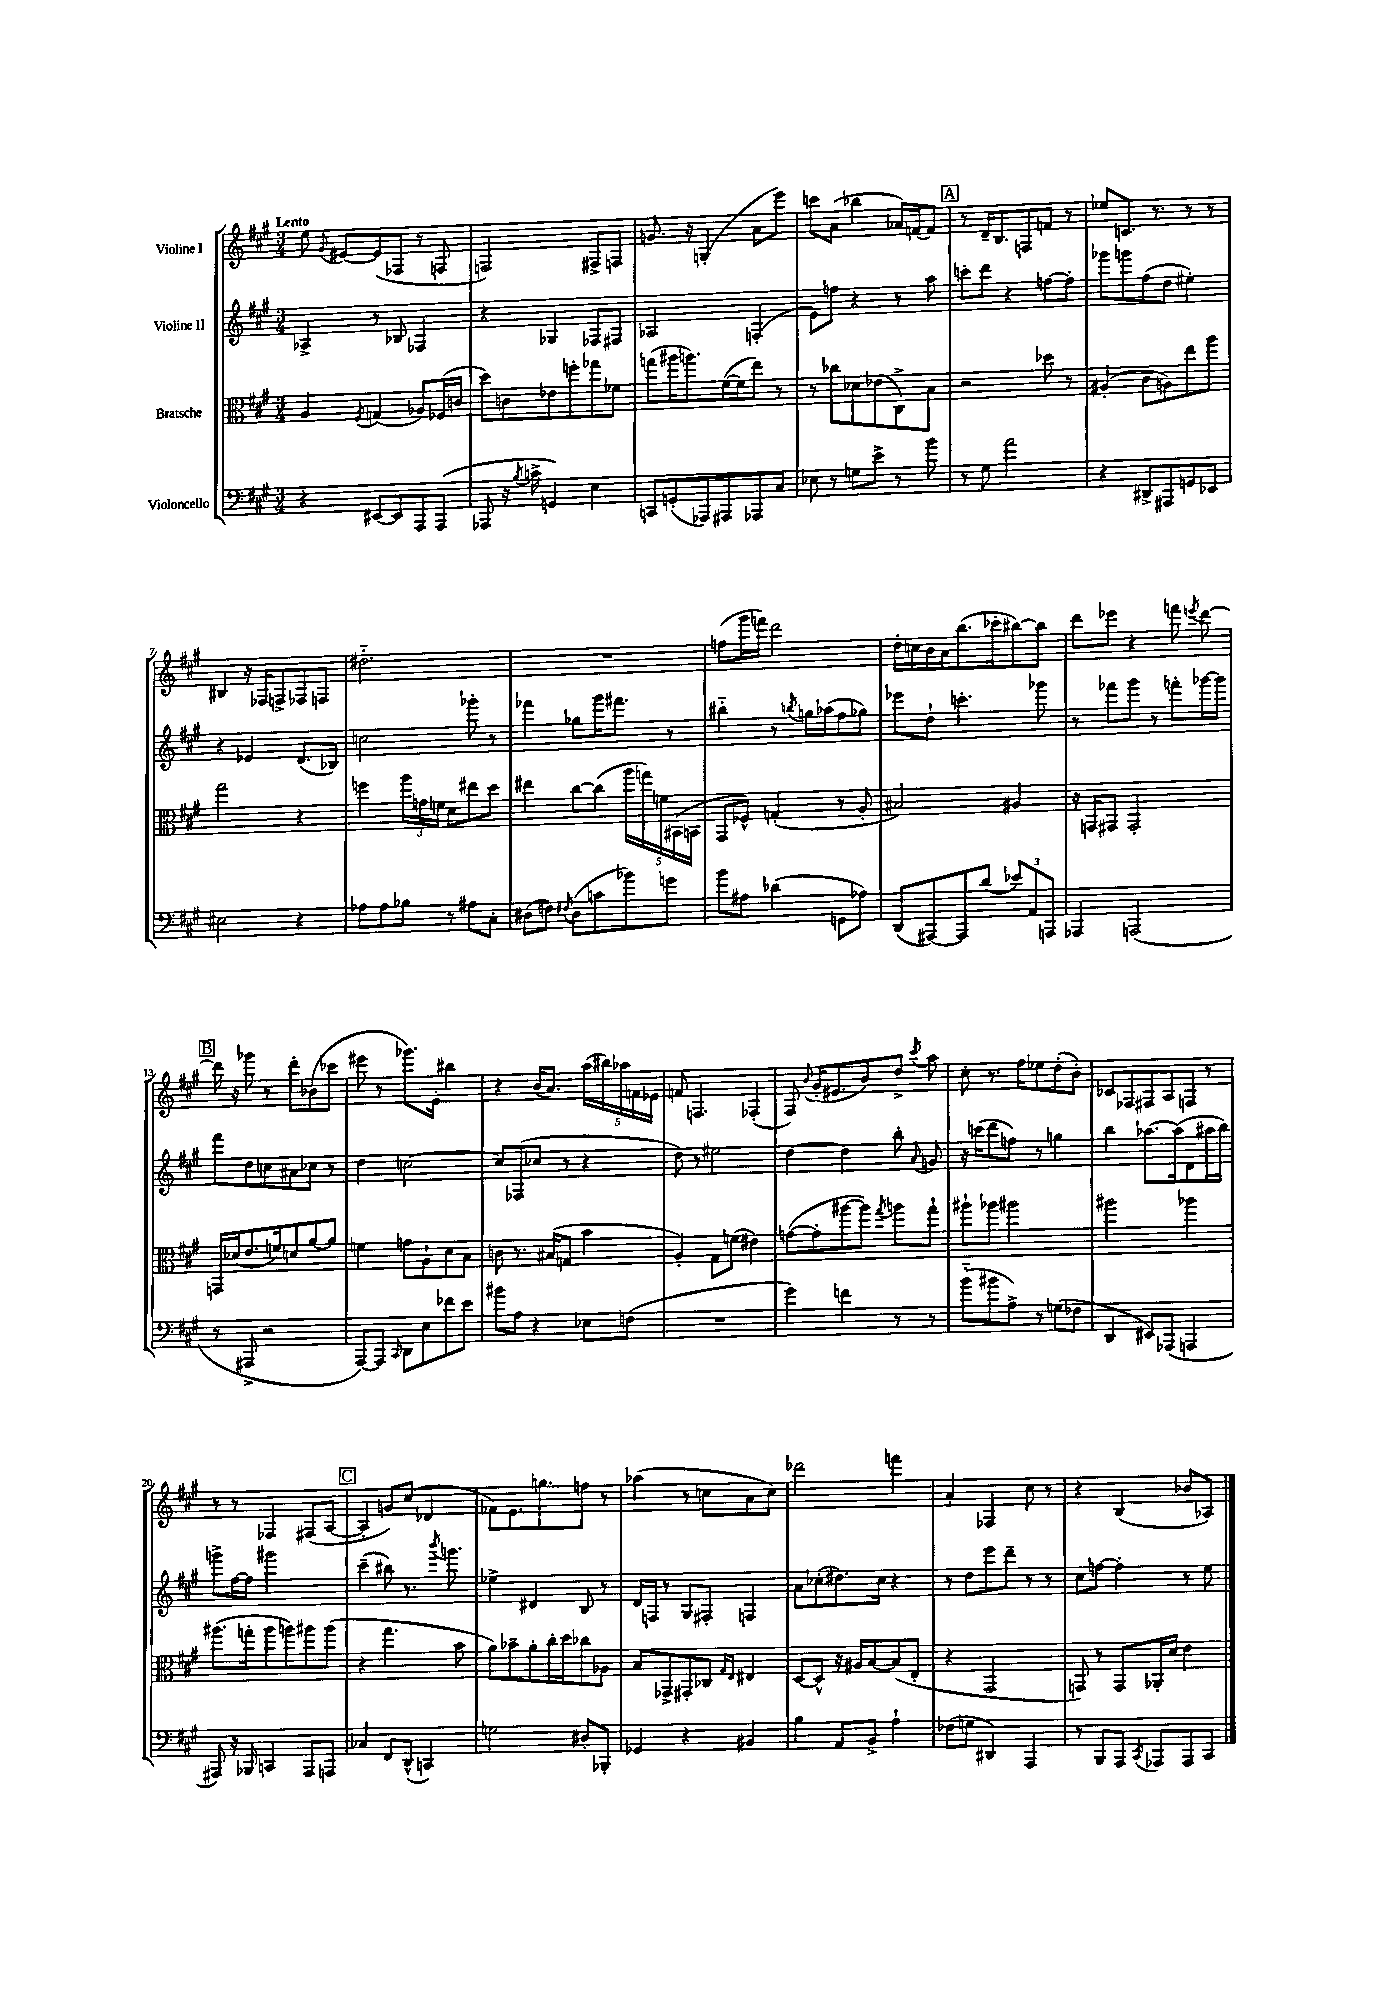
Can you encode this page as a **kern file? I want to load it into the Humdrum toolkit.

**kern	**kern	**kern	**kern
*part4	*part3	*part2	*part1
*staff4	*staff3	*staff2	*staff1
*I"Violoncello	*I"Bratsche	*I"Violine II	*I"Violine I
*clefF4	*clefC3	*clefG2	*clefG2
*k[f#c#g#]	*k[f#c#g#]	*k[f#c#g#]	*k[f#c#g#]
*M3/4	*M3/4	*M3/4	*M3/4
=1	=1	=1	=1
!	!	!	!LO:TX:a:B:t=Lento
4r	4A/	4A-X^/	8ee\
.	.	.	8qqg#/
.	.	.	[8e#X/L
.	8qF#/	.	.
[8EE#X/L	(4Gn/	8r	(8e#/]
8EE#/]	.	8B-X/	8F-X/J
8AAA/	8A-X/L)	4F-X/	8r
(8AAA/J	(16F-X/L	.	8Fn/
.	16cn/JJ	.	.
=2	=2	=2	=2
8AAA-X/	8dd\L)	4r	2Fn/)
16r	8cn\	.	.
8qB/	.	.	.
16cn^\	.	.	.
4GGn/)	8e-X\	4G-X/	.
.	8ffn'\	.	.
4E\	8gg-X\	8F-X/L	8F#X^/L
.	8f-X\J	8F#X/J	8Fn/J
=3	=3	=3	=3
8CCn/L	(8ggn\L	2A-X/	8.gn/
(8GGn'/	16aa#X\K	.	.
.	8.aan\)	.	16r
8AAA-X/)	.	.	(4Gn'/
8AAA#X/	([16f#\L	.	.
.	16f#\J]	.	.
8AAA-X/	8ee\J)	(4Fn'/	8a\L
8C#/J	8r	.	8eee\J)
=4	=4	=4	=4
8E-X\	8r	8e\L)	8cccn\L
8r	8cc-X\L	8ffn\J	(8a\J
8Gn\L	8d-X\	4r	4bb-X\
8e^\J	(8e-X\	.	.
8r	8C#^\)	8r	16a-X/LL)
.	.	.	[16fn/J
8b\	8B\J	8aa\	8f/J]
!!LO:REH:place=s1:t=A
=5	=5	=5	=5
8r	2r	8cccn'\L	8r
8G#\	.	8ddd\J	16d~/KL
.	.	.	8.B/
2a\	.	4r	.
.	.	.	8Fn/
.	8dd-X\	[8ffn\L	8fn/J
.	8r	8ff'\J]	8r
=6	=6	=6	=6
4r	(4A#X'/	8ggg-X\L	8ee-X/L
.	.	8gggn\	8.cn/J
8DD#X^/L	8c#\L	(8ff#\	.
.	.	.	8.r
8AAA#X/	8An\)	8dd\J	.
8GGn/	8ee\	4ee#X'\)	8r
8EE-X/J	8aa\J	.	8r
!!LO:LB:g=z
=7	=7	=7	=7
2E#X\	2gg#\	4r	4B#X/
.	.	4e-X/	16r
.	.	.	16F-X/KL
.	.	.	8Fn^/
4r	4r	(8.d/L	8F-X/
.	.	.	8Fn/J
.	.	16B-X/Jk)	.
=8	=8	=8	=8
8A-X\L	4ffn\	2ccn\	2.dd#X\
8A-\	.	.	.
8B-X\J	24aa\LL	.	.
.	24gn\	.	.
.	24fn\JJ	.	.
8r	8d\L	.	.
8A#X\L	8ee#X\	8ggg-X'\	.
8C#'\J	8dd\J	8r	.
=9	=9	=9	=9
(8D#X\L	4ee#X\	4fff-X\	2.r
8Fn\J)	.	.	.
8qF#X/	.	.	.
(8D#\L	[8cc#\L	8gg-X\L	.
8cn\	(8cc#\J]	16ggg#\K	.
.	.	8.fff#X\J	.
8b-X\)	20aa\LL	.	.
.	20ggn\)	.	.
.	20fn\	.	.
8gn\J	.	8r	.
.	(20BB#X\	.	.
.	20BBn\JJ	.	.
=10	=10	=10	=10
8b\L	8GG#/L	4bb#X\	(8ffn\L
8A#X\J	8F-X^^/J)	.	16ggg#\L
.	.	.	16fffn\JJ)
(4d-X\	(4Gn'/	8r	2ddd\
.	.	8qbbn/	.
.	.	16ggn\LL	.
.	.	(16aa-X\J	.
8GGn\L	8r	8ff#\	.
8A-X\J)	8A'/	8gg-X\J)	.
=11	=11	=11	=11
(8DD/L	2B#X/)	8eee-X\L	16dd'\LL
.	.	.	16ccn\
[8AAA#X/)	.	8dd`\J	16b\
.	.	.	16a\J
8AAA#/]	.	4.cccn'\	(8.bb\
(8d/J	.	.	.
.	.	.	16ccc-X'\k
12e-X/L)	4A#X/	.	[8bb#X\)
12AA/	.	.	.
.	.	8ggg-X\	8bb#\J]
12AAAn/J	.	.	.
=12	=12	=12	=12
4AAA-X/	16r	8r	8ddd\L
.	16GGn/KL	.	.
.	8GG#X/J	8fff-X\L	8eee-X\J
(2AAAn/	2GG#'/	8ggg#\J	4r
.	.	8r	.
.	.	8fffn'\L	8fffn\
.	.	.	8qeeen/
.	.	[16ggg-X\L	[8ddd\
.	.	16ggg-\JJ]	.
!!LO:LB:g=z
!!LO:REH:place=s1:t=B
=13	=13	=13	=13
8r	16GGn/LL	8fff#\L	16ddd\]
.	(16d-X/J	.	16r
8AAA#X^/	8.e/	8dd\	8ggg-X\
2r	.	8ccn\	8r
.	16fn/k)	.	.
.	8dn/	8a#X\	8ddd'\L
.	[8a/	8cc-X\J	(8b-X\
.	8a/J]	8r	8ccc-X\J
=14	=14	=14	=14
[8AAA/L)	4fn\	4dd\	8eee#X\
8AAA/J]	.	.	8r
16qqCC#/	.	.	.
8DD\L	8gn\L	[2ccn\	8.ggg-X\L)
8E\	8A`\	.	.
.	.	.	16e'\Jk
8f-X\	8d\	.	4bb#X\
8e\J	8B\J	.	.
=15	=15	=15	=15
8b#X\L	8cn\	8cc/L]	4r
8A\J	8.r	(8F-X/	.
4r	.	8cc-X/J	(16b/KL
.	(16B#X/KL	.	8.a/J)
.	8Gn/J	8r	.
8E-X\L	4b\	4r	(20aa\LL
.	.	.	20bb#X\)
.	.	.	20aa-X\
(8Fn\J	.	.	.
.	.	.	20fn\
.	.	.	20e-X\JJ
=16	=16	=16	=16
2.r	4A'/)	8dd\)	8fn/
.	.	8r	4.Fn/
.	8G#\L	2ee#X\	.
.	(8fn\J	.	.
.	4e#X\)	.	(4F-X'/
=17	=17	=17	=17
4g#\)	([8gn\L	[4dd\	8F#/)
.	.	.	8qqb/
.	8g'\]	.	(16g#'/KL
.	.	.	8.e#X/
4fn\	[8aa#X\	4dd\]	.
.	8aa#\J])	.	8b/)
.	8qgg#/	.	.
8r	8aan\L	8bb'\	8dd^/J
.	.	8qqa/	8qccc#/
8r	8gg#`\J	8gn/	8aa\
=18	=18	=18	=18
(8b\L	8aa#X`\L	16r	8cc#'\
.	.	(16cccn\KL	.
8b#X\	8aa-X\J	8ddd\	8.r
8A^\J)	2aa#X\	8ffn\J)	.
.	.	.	16ff#\KL
8r	.	8r	8ee-X\
(8Gn\L	.	4ggn\	(8dd'\
8F-X\J	.	.	8b'\J)
=19	=19	=19	=19
4DD/	2aa#X\	4bb\	8c-X/L
.	.	.	8F-X/
8EE#X/L)	.	[8.aa-X\L	8F#X/
(8AAA-X/J	.	.	8A/
.	.	(16aa-\k]	.
4AAAn/	4aa-X\	8d\	8Fn/J
.	.	16aa#X\L	8r
.	.	16bb\JJ)	.
!!LO:LB:g=z
=20	=20	=20	=20
8AAA#X/)	(8.aa#X\L	8gggn^\L	8r
16r	.	[16ff#\L	8r
16BBB-X/	16ggn'\k	16ff#\JJ]	.
4CCn/	8aa#\	2ggg#X\	4F-X/
.	8aan\)	.	.
8AAA#/L	8aa#X\	.	(8F#X/L
8AAAn/J	(8aa#\J	.	[8A/J
!!LO:REH:place=s1:t=C
=21	=21	=21	=21
4C-X/	4r	(4ccc#~\	4A'/]
8FF#/L	4.gg#\	8bb#X\)	8gn/L)
(8DD^^/J	.	8.r	(8cc#/J
4CCn/)	.	.	4d-X/
.	.	8qbbb/	.
.	.	8.gggn\	.
.	8b\	.	.
=22	=22	=22	=22
2Gn\	8a\L)	4ee-X^\	8f-X\L)
.	8b-X~\	.	8.e\
.	8a'\	4d#X/	.
.	.	.	8.ggn\
.	16cc#'\L	.	.
.	16dd\J	.	.
8D#X'/L	8cc-X\	8B/	8ffn\J
8BBB-X'/J	8A-X\J	8r	8r
=23	=23	=23	=23
4GG-X/	8B/L	16d/LL	(4aa-X\
.	.	16Fn/JJ	.
.	8GG-X^/	8r	.
4r	8GG#X'/	8G#/L	8r
.	8C-X/J	8F#X'/J	8ccn\L
.	16qqG#/LL	.	.
.	16qqE/JJ	.	.
4BB#X/	4E#X/	4Fn/	8a\
.	.	.	8cc\J)
=24	=24	=24	=24
4B\	[8D/L	8a\L	2ddd-X\
.	8D^^/J]	(8cc-X'\	.
8AA/L	16r	8.dd#X\)	.
.	16A#X/KL	.	.
8BB^/J	[8B/	.	.
.	.	16cc-\Jk	.
4A`\	(8B/]	4r	4fffn\
.	8E'/J	.	.
=25	=25	=25	=25
(8F-X\L	4r	8r	4a'/
8Gn\J	.	8dd\L	.
4DD#X/)	2GG#/	8eee\	4F-X/
.	.	8ddd~\J	.
4AAA/	.	8r	8cc#\
.	.	8r	8r
=26	=26	=26	=26
8r	8GGn/)	8cc#\L	4r
8BBB/L	8r	[8ffn\J	.
8AAA/J	8GG/L	4ff'\]	(4B/
8qCC#/	.	.	.
8AAA-X/L	16AA-X'/L	.	.
.	16d/JJ	.	.
8AAA-/	4e\	8r	8b-X/L
8CC#/J	.	8ee\	8A-X/J)
==	==	==	==
*-	*-	*-	*-
